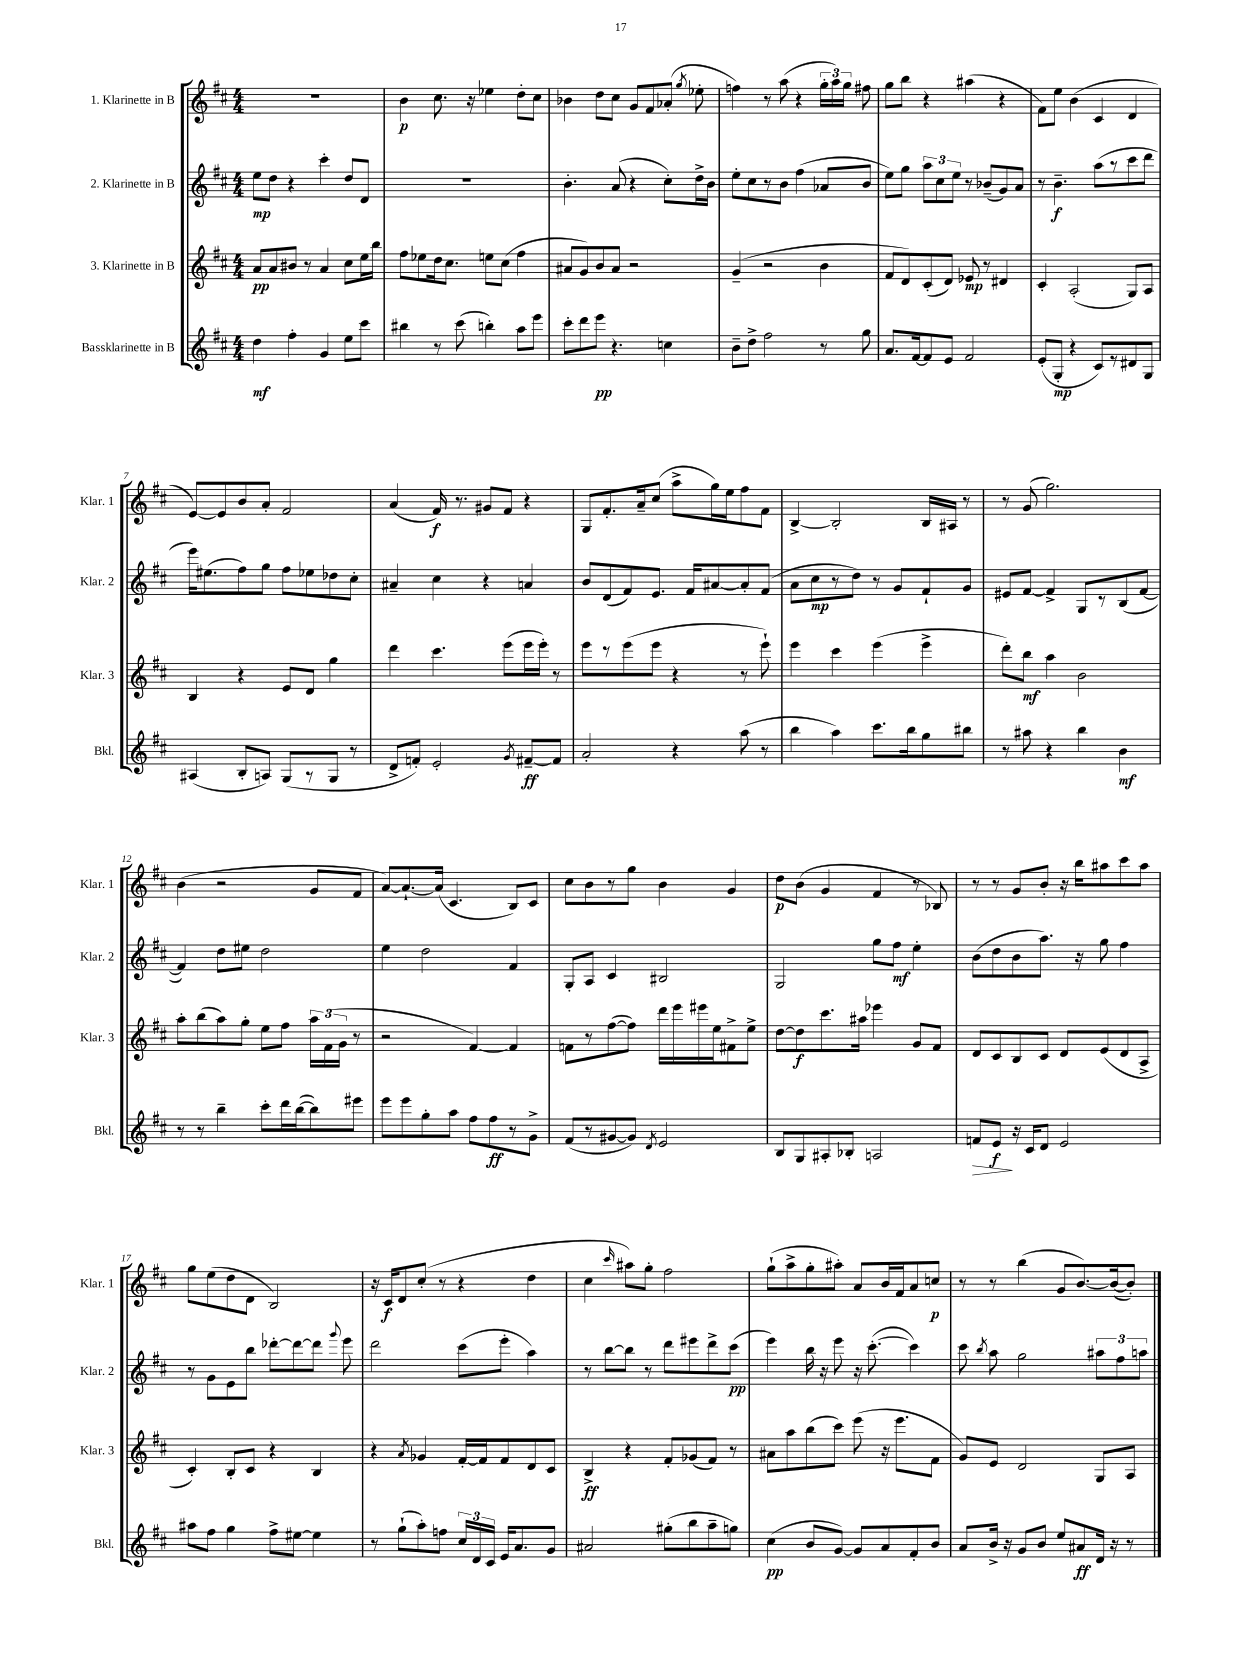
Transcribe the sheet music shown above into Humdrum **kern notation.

**kern	**dynam	**kern	**dynam	**kern	**dynam	**kern	**dynam
*part4	*part4	*part3	*part3	*part2	*part2	*part1	*part1
*staff4	*staff4	*staff3	*staff3	*staff2	*staff2	*staff1	*staff1
*I"Bassklarinette in B	*	*I"3. Klarinette in B	*	*I"2. Klarinette in B	*	*I"1. Klarinette in B	*
*I'Bkl.	*	*I'Klar. 3	*	*I'Klar. 2	*	*I'Klar. 1	*
*clefG2	*	*clefG2	*	*clefG2	*	*clefG2	*
*k[f#c#]	*	*k[f#c#]	*	*k[f#c#]	*	*k[f#c#]	*
*M4/4	*	*M4/4	*	*M4/4	*	*M4/4	*
=1	=1	=1	=1	=1	=1	=1	=1
4dd\	mf	8a/L	pp	8ee\L	mp	1r	.
.	.	8a/	.	8dd\J	.	.	.
4ff#'\	.	8b#X/J	.	4r	.	.	.
.	.	8r	.	.	.	.	.
4g/	.	4a/	.	4ccc#'\	.	.	.
8ee\L	.	8cc#\L	.	8dd/L	.	.	.
8ccc#\J	.	16ee\L	.	8d/J	.	.	.
.	.	16bb\JJ	.	.	.	.	.
=2	=2	=2	=2	=2	=2	=2	=2
4bb#X\	.	8ff#\L	.	1r	.	4b\	p
.	.	8ee-X\	.	.	.	.	.
8r	.	16dd\k	.	.	.	8.cc#\	.
.	.	8.cc#\J	.	.	.	.	.
(8ccc#\	.	.	.	.	.	.	.
.	.	.	.	.	.	16r	.
4bbn'\)	.	8een\L	.	.	.	4ee-X\	.
.	.	(8cc#\J	.	.	.	.	.
8aa\L	.	4ff#\	.	.	.	8dd'\L	.
8eee\J	.	.	.	.	.	8cc#\J	.
=3	=3	=3	=3	=3	=3	=3	=3
8ccc#'\L	.	8a#X/L	.	4.b'\	.	4b-X\	.
8ddd\	.	8g/)	.	.	.	.	.
8eee\J	pp	8b/	.	.	.	8dd\L	.
4.r	.	8a#/J	.	(8a/	.	8cc#\J	.
.	.	2r	.	4r	.	8g/L	.
.	.	.	.	.	.	8f#/	.
4ccn\	.	.	.	8cc#'\L)	.	(8a-X'/J	.
.	.	.	.	.	.	8qgg/	.
.	.	.	.	16dd^\L	.	8ee-X'\	.
.	.	.	.	16b\JJ	.	.	.
=4	=4	=4	=4	=4	=4	=4	=4
8b~\L	.	(4g~/	.	8ee'\L	.	4ffn\)	.
8dd^\J	.	.	.	8cc#\	.	.	.
2ff#\	.	2r	.	8r	.	8r	.
.	.	.	.	8b\J	.	(8aa\	.
.	.	.	.	(4ff#\	.	4r	.
8r	.	4b\	.	8a-X/L	.	24gg'\LL	.
.	.	.	.	.	.	24aa\)	.
.	.	.	.	.	.	24gg\JJ	.
8gg\	.	.	.	8b/J	.	8ff#X\	.
=5	=5	=5	=5	=5	=5	=5	=5
8.a/L	.	8f#/L	.	8ee\L)	.	8gg\L	.
.	.	8d/)	.	8gg\J	.	8bb\J	.
[16f#/k	.	.	.	.	.	.	.
8f#/]	.	(8c#'/	.	12aa\L	.	4r	.
.	.	.	.	12cc#\	.	.	.
8e/J	.	8d/J)	.	.	.	.	.
.	.	.	.	12ee\J	.	.	.
2f#/	.	8e-X/	mp	8r	.	(4aa#X\	.
.	.	8r	.	(8b-X~/L	.	.	.
.	.	4d#X/	.	8g/)	.	4r	.
.	.	.	.	8a/J	.	.	.
=6	=6	=6	=6	=6	=6	=6	=6
(8e'/L	.	4c#'/	.	8r	.	8f#\L)	.
8G'/J	mp	.	.	4.b~\	f	8ee\J	.
4r	.	(2A'/	.	.	.	(4b\	.
8c#/L)	.	.	.	(8aa\L	.	4c#/	.
8r	.	.	.	8r	.	.	.
8d#X/	.	8G/L)	.	8ccc#\	.	4d/	.
8G/J	.	8A/J	.	8ddd\J	.	.	.
!!LO:LB:g=z
=7	=7	=7	=7	=7	=7	=7	=7
(4A#X/	.	4B/	.	16eee\KL)	.	[8e/L)	.
.	.	.	.	(8.ee#X\	.	.	.
.	.	.	.	.	.	8e/]	.
8B'/L	.	4r	.	8ff#\)	.	8b/	.
8An/J)	.	.	.	8gg\J	.	8a'/J	.
(8G/L	.	8e/L	.	8ff#\L	.	2f#/	.
8r	.	8d/J	.	8ee-X\	.	.	.
8G/J	.	4gg\	.	8dd-X\	.	.	.
8r	.	.	.	8cc#'\J	.	.	.
=8	=8	=8	=8	=8	=8	=8	=8
8d^/L	.	4ddd\	.	4a#X~/	.	(4a/	.
8fn'/J)	.	.	.	.	.	.	.
2e'/	.	4.ccc#\	.	4cc#\	.	16f#/)	f
.	.	.	.	.	.	8.r	.
.	.	.	.	4r	.	8g#X/L	.
.	.	(8eee\L	.	.	.	8f#/J	.
8qg/	.	.	.	.	.	.	.
[8f#X~/L	ff	16eee\L	.	4an/	.	4r	.
.	.	16eee'\JJ)	.	.	.	.	.
8f#/J]	.	8r	.	.	.	.	.
=9	=9	=9	=9	=9	=9	=9	=9
2a'/	.	8eee\L	.	8b/L	.	8G/L	.
.	.	8r	.	(8d/	.	8.f#'/	.
.	.	(8eee\	.	8f#/)	.	.	.
.	.	.	.	.	.	16a~/k	.
.	.	8eee\J	.	8.e/J	.	(8cc#/J	.
4r	.	4r	.	.	.	8aa^\L	.
.	.	.	.	16f#/KL	.	.	.
.	.	.	.	[8a#X/	.	16gg\L)	.
.	.	.	.	.	.	16ee\J	.
(8aa\	.	8r	.	8a#'/]	.	8ff#\	.
8r	.	8eee`\)	.	(8f#/J	.	8f#\J	.
=10	=10	=10	=10	=10	=10	=10	=10
4bb\	.	4eee\	.	8a\L	.	[4B^/	.
.	.	.	.	8cc#\	mp	.	.
4aa\)	.	4ccc#\	.	8r	.	2B'/]	.
.	.	.	.	8dd\J)	.	.	.
8.ccc#\L	.	(4eee\	.	8r	.	.	.
.	.	.	.	8g/L	.	.	.
16bb\k	.	.	.	.	.	.	.
8gg\	.	4eee^\	.	8f#`/	.	16B/LL	.
.	.	.	.	.	.	16A#X/JJ	.
8bb#X\J	.	.	.	8g/J	.	8r	.
=11	=11	=11	=11	=11	=11	=11	=11
8r	.	8ddd'\L)	.	8e#X/L	.	8r	.
8aa#X\	.	8bb\J	mf	[8f#/J	.	(8g/	.
4r	.	4aa\	.	4f#^/]	.	2.gg\)	.
4bb\	.	2b\	.	8G/L	.	.	.
.	.	.	.	8r	.	.	.
4b\	mf	.	.	(8B/	.	.	.
.	.	.	.	[8f#/J	.	.	.
!!LO:LB:g=z
=12	=12	=12	=12	=12	=12	=12	=12
8r	.	8aa'\L	.	4f#/])	.	(4b\	.
8r	.	(8bb\	.	.	.	.	.
4bb~\	.	8aa\)	.	8dd\L	.	2r	.
.	.	8gg'\J	.	8ee#X\J	.	.	.
8ccc#'\L	.	8ee\L	.	2dd\	.	.	.
16ddd\L	.	8ff#\J	.	.	.	.	.
([16bb\J	.	.	.	.	.	.	.
8bb\])	.	24aa\LL	.	.	.	8g/L	.
.	.	(24f#\	.	.	.	.	.
.	.	24g\JJ	.	.	.	.	.
8eee#X\J	.	8r	.	.	.	8f#/J	.
=13	=13	=13	=13	=13	=13	=13	=13
8eee\L	.	2r	.	4ee\	.	[8a/L)	.
8eee\	.	.	.	.	.	8.a`/_	.
8gg'\	.	.	.	2dd\	.	.	.
.	.	.	.	.	.	(16a/Jk]	.
8aa\J	.	.	.	.	.	4.c#/	.
8ff#\L	.	[4f#/)	.	.	.	.	.
8ff#\	ff	.	.	.	.	.	.
8r	.	4f#/]	.	4f#/	.	8B/L)	.
8g^\J	.	.	.	.	.	8c#/J	.
=14	=14	=14	=14	=14	=14	=14	=14
(8f#/L	.	8fn\L	.	8G'/L	.	8cc#\L	.
8r	.	8r	.	8A/J	.	8b\	.
[8g#X/	.	([8ff#\	.	4c#/	.	8r	.
8g#/J])	.	8ff#\J])	.	.	.	8gg\J	.
8qd/	.	.	.	.	.	.	.
2e/	.	16ddd\LL	.	2B#X/	.	4b\	.
.	.	16eee\	.	.	.	.	.
.	.	16eee#X\	.	.	.	.	.
.	.	16ee\J	.	.	.	.	.
.	.	8f#X^\	.	.	.	4g/	.
.	.	8ee^\J	.	.	.	.	.
=15	=15	=15	=15	=15	=15	=15	=15
8B/L	.	[8dd\L	.	2G/	.	8dd\L	p
8G/	.	8dd\]	f	.	.	(8b\J	.
8A#X'/	.	8.ccc#\	.	.	.	4g/	.
8B-X'/J	.	.	.	.	.	.	.
.	.	16aa#X\Jk	.	.	.	.	.
2An/	.	4eee-X\	.	8gg\L	.	4f#/	.
.	.	.	.	8ff#\J	mf	.	.
.	.	8g/L	.	4ee'\	.	8r	.
.	.	8f#/J	.	.	.	8B-X/)	.
=16	=16	=16	=16	=16	=16	=16	=16
!	!LO:HP:b	!	!	!	!	!	!
8fn/L	>	8d/L	.	(8b\L	.	8r	.
8e/J	f	8c#/	.	8dd\	.	8r	.
16r	]	8B/	.	8b\	.	8g/L	.
16c#/KL	.	.	.	.	.	.	.
8d/J	.	8c#/J	.	8.aa\J)	.	8b'/J	.
2e/	.	8d/L	.	.	.	16r	.
.	.	.	.	16r	.	16bb\KL	.
.	.	(8e/	.	8gg\	.	8aa#X\	.
.	.	8d/	.	4ff#\	.	8ccc#\	.
.	.	8A^/J	.	.	.	8aa#\J	.
!!LO:LB:g=z
=17	=17	=17	=17	=17	=17	=17	=17
8aa#X\L	.	4c#'/)	.	8r	.	8gg\L	.
8ff#\J	.	.	.	8g\L	.	(8ee\	.
4gg\	.	8B'/L	.	8e\	.	8dd\	.
.	.	8c#/J	.	8bb\J	.	8d\J	.
8ff#^\L	.	4r	.	[8ddd-X'\L	.	2B/)	.
[8ee#X\J	.	.	.	8ddd-\_	.	.	.
4ee#\]	.	4B/	.	8ddd-\J]	.	.	.
.	.	.	.	8qqggg/	.	.	.
.	.	.	.	8eee\	.	.	.
=18	=18	=18	=18	=18	=18	=18	=18
8r	.	4r	.	2ddd\	.	16r	.
.	.	.	.	.	.	16c#/KL	f
(8gg`\L	.	.	.	.	.	8d/	.
.	.	8qa/	.	.	.	.	.
8aa'\)	.	4g-X/	.	.	.	(8cc#'/J	.
8ffn\J	.	.	.	.	.	8r	.
24cc#/LL	.	[16f#'/LL	.	(8ccc#\L	.	4r	.
24d/	.	.	.	.	.	.	.
.	.	16f#/J]	.	.	.	.	.
24c#/JJ	.	.	.	.	.	.	.
16e/KL	.	8f#/	.	8eee'\J	.	.	.
8.a/	.	.	.	.	.	.	.
.	.	8d/	.	4aa\)	.	4dd\	.
8g/J	.	8c#/J	.	.	.	.	.
=19	=19	=19	=19	=19	=19	=19	=19
2a#X/	.	4B^/	ff	8r	.	4cc#\	.
.	.	.	.	[8bb\L	.	.	.
.	.	.	.	.	.	16qqccc#/	.
.	.	4r	.	8bb\J]	.	8aa#X\L)	.
.	.	.	.	8r	.	8gg'\J	.
(8gg#X'\L	.	8f#'/L	.	8ddd\L	.	2ff#\	.
8bb\	.	(8g-X/	.	8eee#X\	.	.	.
8aa~\	.	8f#/J)	.	8ddd^\	.	.	.
8ggn\J)	.	8r	.	(8ccc#\J	pp	.	.
=20	=20	=20	=20	=20	=20	=20	=20
(4cc#\	pp	8a#X\L	.	4eee\)	.	(8gg`\L	.
.	.	8aa\	.	.	.	8aa^\	.
8b/L	.	(8bb\	.	16bb\	.	8gg'\	.
.	.	.	.	16r	.	.	.
[8g/J)	.	8ccc#\J)	.	8eee\	.	8aa#X'\J)	.
8g/L]	.	(8eee\	.	16r	.	8a/L	.
.	.	.	.	([8.ccc#'\	.	.	.
8a/	.	16r	.	.	.	16b/L	.
.	.	8.eee\L	.	.	.	16f#/J	.
8f#'/	.	.	.	4ccc#\])	.	8a/	.
8b/J	.	8f#\J	.	.	.	8ccn/J	p
=21	=21	=21	=21	=21	=21	=21	=21
8a/L	.	8g/L)	.	8ccc#\	.	8r	.
.	.	.	.	8qbb/	.	.	.
16b^/Jk	.	8e/J	.	8aa\	.	8r	.
16r	.	.	.	.	.	.	.
8g/L	.	2d/	.	2gg\	.	(4bb\	.
8b/J	.	.	.	.	.	.	.
8ee/L	.	.	.	.	.	8g/L	.
8a#X/	ff	.	.	.	.	[8.b/)	.
16d/Jk	.	8G/L	.	12aa#X\L	.	.	.
16r	.	.	.	.	.	(16b/k_	.
.	.	.	.	12ff#\	.	.	.
8r	.	8A/J	.	.	.	8b'/J])	.
.	.	.	.	12aan\J	.	.	.
==	==	==	==	==	==	==	==
*-	*-	*-	*-	*-	*-	*-	*-
